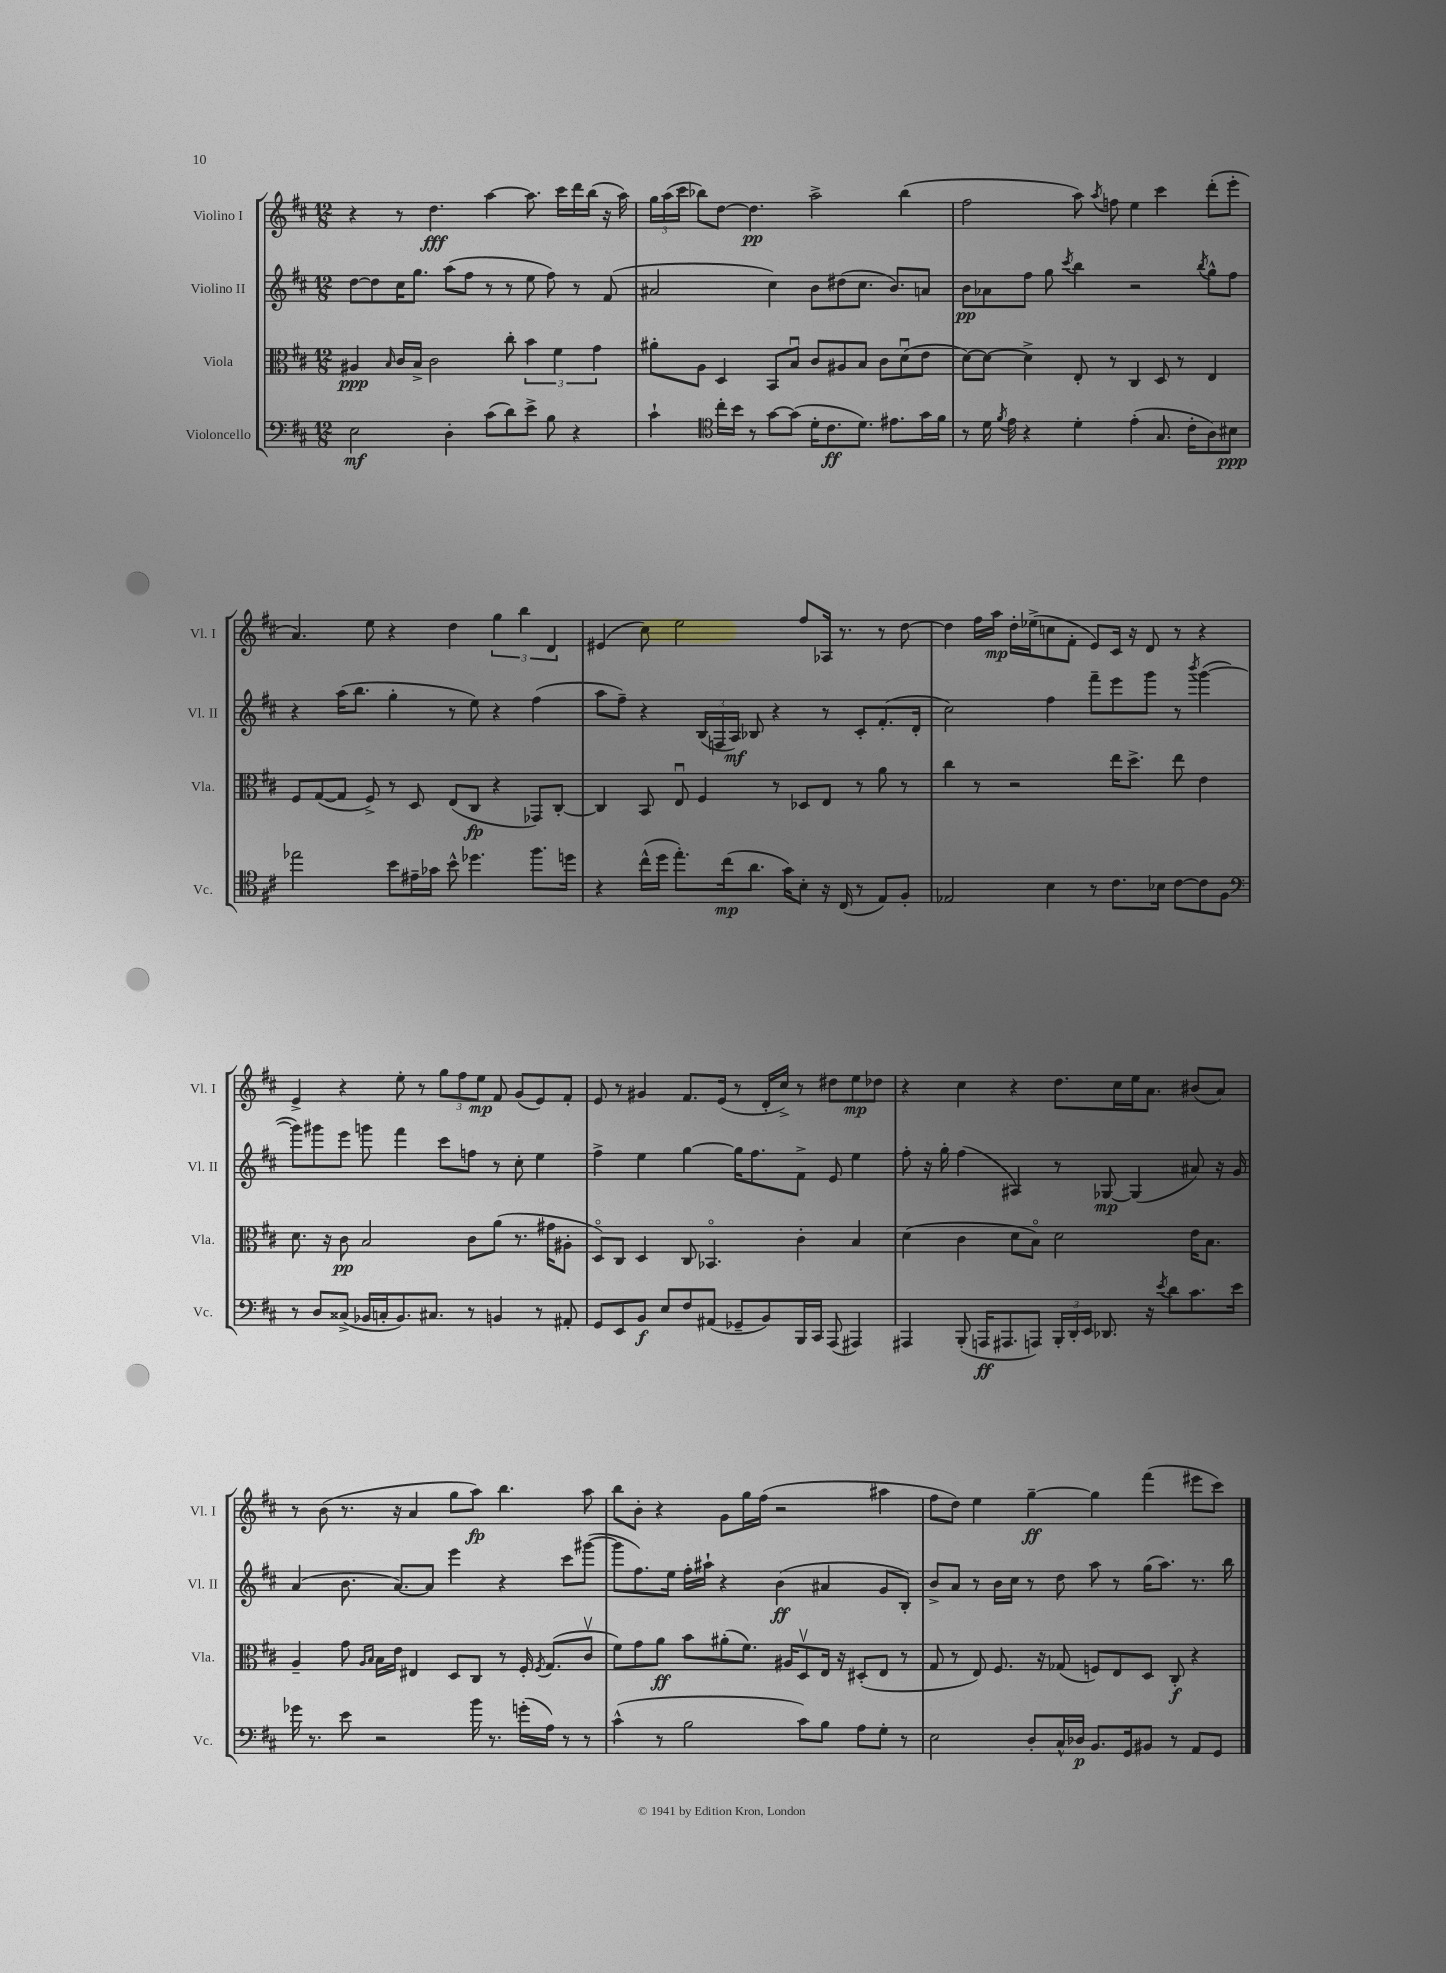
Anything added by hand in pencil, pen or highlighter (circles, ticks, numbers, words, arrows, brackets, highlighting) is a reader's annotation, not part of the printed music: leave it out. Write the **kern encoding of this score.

**kern	**kern	**kern	**kern
*staff4	*staff3	*staff2	*staff1
*clefF4	*clefC3	*clefG2	*clefG2
*k[f#c#]	*k[f#c#]	*k[f#c#]	*k[f#c#]
*M12/8	*M12/8	*M12/8	*M12/8
2E\	4A#/	[8dd\L	4r
.	.	8dd\]	.
.	16qqB/	.	.
.	16c#/LL	16cc#\K	8r
.	16B^/JJ	8.gg\J	.
.	2c#\	.	4.dd\
4D'\	.	(8aa\L	.
.	.	8ff#\J	.
(8c#\L	.	8r	[4aa\
8d\)	8cc#'\	8r	.
8e^\J	6b\	8ee\	8.aa\]
8B\	.	8ff#\)	.
.	6f#\	.	.
.	.	.	16ccc#\LL
4r	.	8r	16ddd\
.	.	.	(16bb\JJ
.	6g\	.	.
.	.	(8f#/	16r
.	.	.	16aa\)
=	=	=	=
4c#`\	8a#'\L	2a#/	24gg\LL
.	.	.	(24aa\
.	.	.	24ccc#\JJ
.	8A\J	.	8bb-\L)
*clefC4	*	*	*
16cc#'\LL	4D/	.	[8dd\J
16b\JJ	.	.	.
8r	.	.	4.dd\]
[8g\L	8BB/L	4cc#\)	.
(8g\]J	8Bu/J	.	.
16d'\LK	8c#/L	8b\L	2aa^\
8.c#\	.	.	.
.	8A#/	(8dd#\	.
8.d\J)	8B/J	8.cc#\J	.
.	8c#\L	.	.
8.e#\L	.	8.b/L)	.
.	(8du\	.	(4bb-\
16g\L	8e\J	8a/J	.
16f#\JJ	.	.	.
=	=	=	=
8r	[8d\L)	8b\L	2ff#\
16d\	8d\_J	8a-\	.
8qf#/	.	.	.
16e\	.	.	.
4r	4d^\]	8ff#\J	.
.	.	8gg\	.
.	.	8qccc#/	.
4d'\	8E'/	4bb\	8aa\)
.	.	.	8qaa/
.	8r	.	8ff\
(4e'\	4C#/	2r	4ee\
8.G/	8D/	.	4ccc#\
.	8r	.	.
16c#'\LK	.	.	.
.	.	8qbb/	.
8A\)	4E/	8gg^^\L	(8ddd'\L
8B#\J	.	8ff#\J	8eee'\J
=	=	=	=
2ee-\	8F#/L	4r	4.a/)
.	([8G/	.	.
.	8G/]J	(16aa\LK	.
.	.	8.bb\J	.
.	8F#^/)	.	8ee\
8b\L	8r	4gg'\	4r
16e#~\L	8D/	.	.
16g-\JJ	.	.	.
8b^^\	(8E/L	8r	4dd\
4.dd-\	8C#/J	8ee\)	.
.	4r	4r	6gg\
.	.	.	6bb\
8.ff#\L	8GG-/L)	(4ff#\	.
.	.	.	6d/
.	[8C#'/J	.	.
16dd\Jk	.	.	.
=	=	=	=
4r	4C#/]	8aa\L	(4e#/
.	.	8ff#~\J)	.
(16cc#^^\LL	8BB/	4r	8cc#\)
16dd\JJ	.	.	.
8.ee'\L)	8Eu/	.	2ee\
.	4F#/	(24B/LL	.
.	.	24F/	.
(16cc#\k	.	.	.
.	.	24A/JJ)	.
8.a\J	.	8B-/	.
.	8r	4r	.
16g\LK)	.	.	.
8B'\J	8D-/L	.	8ff#/L
16r	8E/J	8r	16A-/Jk
(16C#/	.	.	8.r
8r	8r	8c#'/L	.
8E/L)	8a\	(8.f#'/	8r
8F#'/J	8r	.	[8dd\
.	.	16d'/Jk	.
=	=	=	=
2E-/	4cc#\	2cc#\)	4dd\]
.	8r	.	16ff#\LL
.	.	.	16aa\JJ
.	2r	.	16dd'\LL
.	.	.	(16ee-^\J
4B\	.	4ff#\	8cc\
.	.	.	8f#'\J
8r	.	8fff#~\L	8e/L)
8.c#\L	16ee\LK	8eee\	16c#/Jk
.	8.dd^\J	.	16r
.	.	8ggg\J	8d/
16B-\Jk	.	.	.
[8c#\L	8ee\	8r	8r
.	.	8qbbb/	.
8c#\]	4e\	([4ggg\	4r
8F#\J	.	.	.
=	=	=	=
*clefF4	*	*	*
8r	8.d\	8ggg\]L)	4e^/
8D/L	.	8ggg#\	.
.	16r	.	.
(8C##^/J	8c#\	8eee\J	4r
16BB-/LL	2B/	8ggg\	.
16C'/J	.	.	.
8.BB-/)	.	4fff#\	8ee'\
.	.	.	8r
8.C#/J	.	.	.
.	.	8ccc#\L	12gg\L
.	.	.	12ff#\
8r	8c#\L	8ff\J	.
.	.	.	12ee\J
4BB/	(8a\J	8r	8f#/
.	8.r	8cc#'\	(8g/L
8r	.	4ee\	8e/)
.	16g#\LK	.	.
8AA#'/	8A#'\J	.	8f#'/J
=	=	=	=
8GG/L	8Do/L)	4ff#^\	8e/
8EE/	8C#/J	.	8r
8BB/J	4D/	4ee\	4g#/
8E/L	.	.	.
8F#/	8C#/	[4gg\	8.f#/L
(8AA#/J	4.BB-o/	.	.
.	.	.	(16e/Jk
8GG-~/L	.	16gg\]LK	8r
.	.	8.ff#\	.
8BB/)	.	.	16d'/LL
.	.	.	16cc#^/JJ)
16BBB/L	4c#'\	8f#^\J	8r
16CC#/JJ	.	.	.
(8AAA/	.	8e/	8dd#\L
4AAA#/)	4B/	4ee\	8ee\
.	.	.	8dd-\J
=	=	=	=
4AAA#/	(4d\	8ff#'\	4r
.	.	16r	.
.	.	16gg'\	.
(8BBB'/	4c#\	(4ff#\	4cc#\
16AAA/LK	.	.	.
8.AAA#/	.	.	.
.	8d\L	4A#/)	4r
8AAA/J)	8Bo\J)	.	.
24BBB'/LL	2d\	8r	8.dd\L
24DD'/	.	.	.
24EE/JJ	.	.	.
8.DD-/	.	[8G-/	.
.	.	.	16cc#\L
.	.	(4G-/]	16ee\J
16r	.	.	8.a\J
8qe/	.	.	.
8d\L	.	.	.
8.c#\	16e\LK	8a#/)	(8b#/L
.	8.B\J	.	.
.	.	16r	8a/J)
16e\Jk	.	16g/	.
=	=	=	=
16g-\	4A~/	(4a/	8r
8.r	.	.	.
.	.	.	(8b\
8e\	8g\	8.b\	8.r
.	16qqA/LL	.	.
.	16qqB/JJ	.	.
2r	16B\LL	.	.
.	16e\JJ	[8.a/L)	16r
.	4E#/	.	4a/
.	.	8a/]J	.
.	8D/L	4eee\	8gg\L
16b\	8C#/J	.	8aa\J)
8.r	.	.	.
.	8r	4r	4.bb\
(16g'\LL	16F#'/	.	.
.	8qF#/	.	.
16A\JJ)	(8.G/L	.	.
8r	.	8ccc#\L	.
8r	8c#v/J	([8ggg#\J	8aa\
=	=	=	=
(4c#^^\	8f#\L)	8ggg#\]L	8bb\L
.	8g\	8.ff#\)	8b'\J
8r	8a\J	.	4r
.	.	16ee\Jk	.
2B\	8b\L	16ff#'\LL	.
.	.	16aa#`\JJ	.
.	(8a#'\	4r	8g\L
.	8.f#\J)	.	16gg\L
.	.	.	(16ff#\JJ
.	.	(4b\	2r
.	16A#/LK	.	.
8c#\L)	8Dv/	.	.
8B\J	16E/Jk	4a#/	.
.	16r	.	.
8A\L	(8D#'/L	.	.
8G'\J	8E/J	8g/L	4aa#\
8r	8r	8B'/J)	.
=	=	=	=
2E\	8G/	8b^/L	8ff#\L
.	8r	8a/J	8dd\J)
.	8E/)	8r	4ee\
.	8.F#/	16b\LL	.
.	.	16cc#\JJ	.
8D'/L	.	8r	[4gg~\
.	16r	.	.
16C#^^/L	(8G-/	8dd\	.
16D-/JJ	.	.	.
8.BB/L	8F/L)	8aa\	4gg\]
.	8E/	8r	.
16GG/k	.	.	.
8BB#/J	8D/J	(16gg\LK	(4fff#\
.	.	8.aa\J)	.
8r	8C#'/	.	.
8AA/L	4r	8.r	8eee#\L
8GG/J	.	.	8ccc#\J)
.	.	16bb\	.
==	==	==	==
*-	*-	*-	*-
